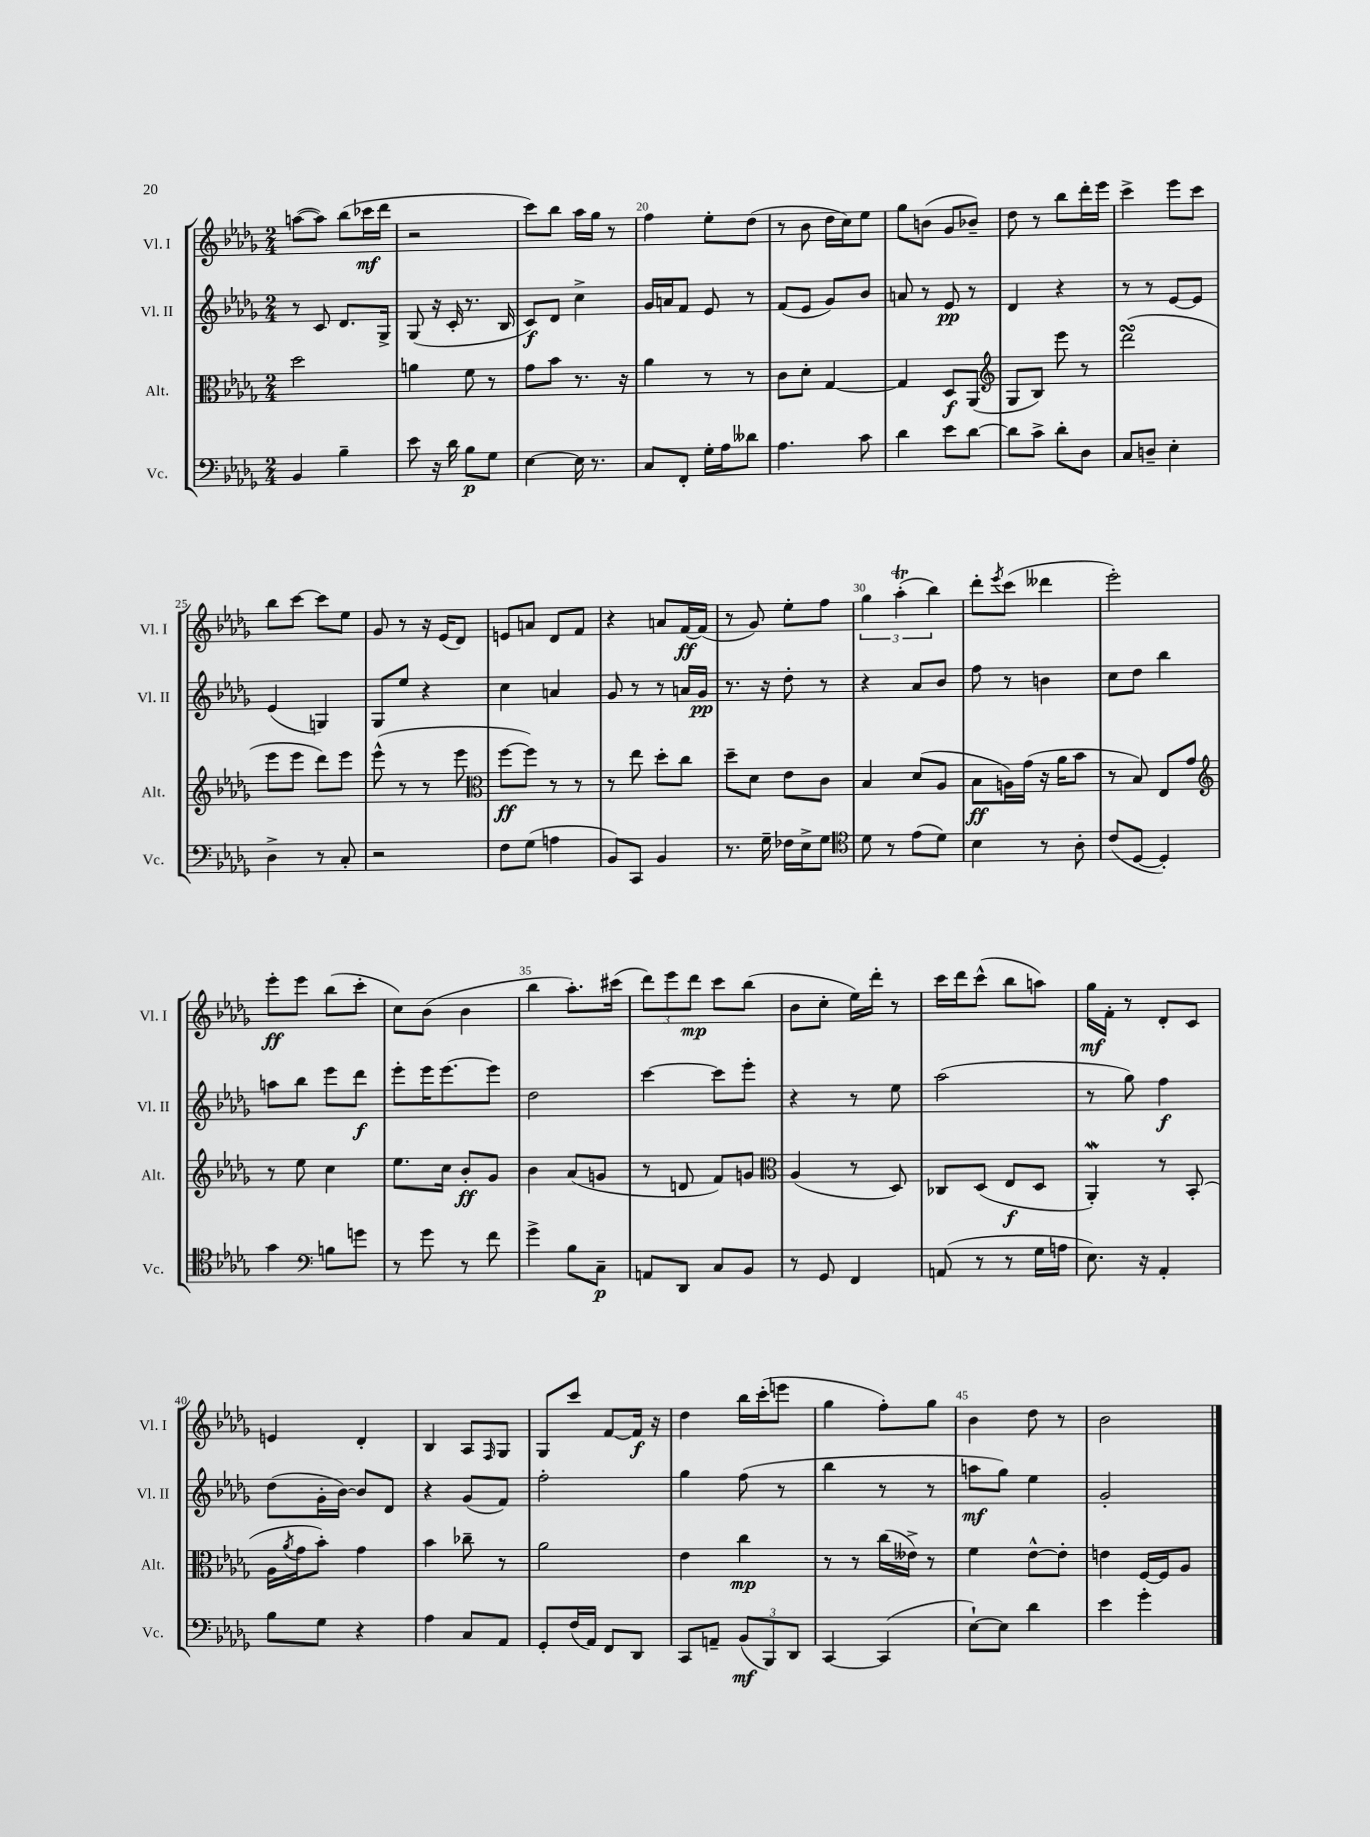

**kern	**dynam	**kern	**dynam	**kern	**dynam	**kern	**dynam
*part4	*part4	*part3	*part3	*part2	*part2	*part1	*part1
*staff4	*staff4	*staff3	*staff3	*staff2	*staff2	*staff1	*staff1
*I"Vc.	*	*I"Alt.	*	*I"Vl. II	*	*I"Vl. I	*
*I'Vc.	*	*I'Alt.	*	*I'Vl. II	*	*I'Vl. I	*
*clefF4	*	*clefC3	*	*clefG2	*	*clefG2	*
*k[b-e-a-d-g-]	*	*k[b-e-a-d-g-]	*	*k[b-e-a-d-g-]	*	*k[b-e-a-d-g-]	*
*M2/4	*	*M2/4	*	*M2/4	*	*M2/4	*
=17	=17	=17	=17	=17	=17	=17	=17
4BB-/	.	2dd-\	.	8r	.	([8aan\L	.
.	.	.	.	8c/	.	8aa\J])	.
4B-~\	.	.	.	8.d-/L	.	(8bb-\L	.
.	.	.	.	.	.	16ccc-X\L	mf
.	.	.	.	16G-^/Jk	.	16ddd-\JJ	.
=18	=18	=18	=18	=18	=18	=18	=18
8e-\	.	4an\	.	(8G-/	.	2r	.
16r	.	.	.	16r	.	.	.
16d-\	.	.	.	16c'/	.	.	.
8B-\L	p	8f\	.	8.r	.	.	.
8G-\J	.	8r	.	.	.	.	.
.	.	.	.	16B-/	.	.	.
=19	=19	=19	=19	=19	=19	=19	=19
[4E-\	.	8g-\L	.	8c/L)	f	8ccc\L)	.
.	.	8b-\J	.	8d-/J	.	8bb-\J	.
16E-\]	.	8.r	.	4cc^\	.	16aa-\LL	.
8.r	.	.	.	.	.	16gg-\JJ	.
.	.	.	.	.	.	8r	.
.	.	16r	.	.	.	.	.
=20	=20	=20	=20	=20	=20	=20	=20
8C/L	.	4a-\	.	16g-/LL	.	4ff\	.
.	.	.	.	16an/J	.	.	.
8FF'/J	.	.	.	8f/J	.	.	.
16G-'\LL	.	8r	.	8e-/	.	8ee-'\L	.
16A-\J	.	.	.	.	.	.	.
8d--X\J	.	8r	.	8r	.	(8dd-\J	.
=21	=21	=21	=21	=21	=21	=21	=21
4.A-\	.	8c\L	.	(8f/L	.	8r	.
.	.	8d-'\J	.	8e-/J	.	8b-\	.
.	.	[4G-/	.	8g-/L)	.	16dd-\LL	.
.	.	.	.	.	.	16cc\J)	.
8c\	.	.	.	8b-/J	.	8ee-\J	.
=22	=22	=22	=22	=22	=22	=22	=22
4d-\	.	4G-/]	.	8an/	.	8gg-\L	.
.	.	.	.	8r	.	(8bn\J	.
8e-\L	.	8D-/L	f	8e-/	pp	8g-/L	.
[8d-\J	.	(8AA-/J	.	8r	.	8b-X~/J)	.
=23	=23	=23	=23	=23	=23	=23	=23
*	*	*clefG2	*	*	*	*	*
8d-\L]	.	8G-/L	.	4d-/	.	8dd-\	.
8c^\J	.	8B-/J)	.	.	.	8r	.
8d-'\L	.	8eee-\	.	4r	.	8bb-\L	.
8D-\J	.	8r	.	.	.	16ddd-'\L	.
.	.	.	.	.	.	16eee-\JJ	.
=24	=24	=24	=24	=24	=24	=24	=24
8C/L	.	(2ddd-sSSs\	.	8r	.	4ccc^\	.
8Dn~/J	.	.	.	8r	.	.	.
4E-'\	.	.	.	[8e-/L	.	8eee-\L	.
.	.	.	.	8e-/J]	.	8ccc\J	.
!!LO:LB:g=z
=25	=25	=25	=25	=25	=25	=25	=25
4D-^\	.	8eee-\L	.	(4e-/	.	8bb-\L	.
.	.	8eee-\J	.	.	.	[8ccc\J	.
8r	.	8ddd-\L)	.	4Gn/)	.	8ccc\L]	.
8C'/	.	8eee-\J	.	.	.	8ee-\J	.
=26	=26	=26	=26	=26	=26	=26	=26
2r	.	(8eee-^^\	.	8G-/L	.	8g-/	.
.	.	8r	.	8ee-/J	.	8r	.
.	.	8r	.	4r	.	16r	.
.	.	.	.	.	.	(16e-/KL	.
.	.	8eee-\	.	.	.	8d-/J)	.
=27	=27	=27	=27	=27	=27	=27	=27
*	*	*clefC3	*	*	*	*	*
8F\L	.	[8ff\L	ff	4cc\	.	8en/L	.
(8G-\J	.	8ff\J])	.	.	.	8an/J	.
4An\	.	8r	.	4an/	.	8d-/L	.
.	.	8r	.	.	.	8f/J	.
=28	=28	=28	=28	=28	=28	=28	=28
8BB-/L)	.	8r	.	8g-/	.	4r	.
8CC/J	.	8ee-\	.	8r	.	.	.
4BB-/	.	8dd-'\L	.	8r	.	8an/L	.
.	.	8cc\J	.	16an/LL	.	[16f/L	ff
.	.	.	.	16g-/JJ	pp	(16f/JJ]	.
=29	=29	=29	=29	=29	=29	=29	=29
8.r	.	8dd-~\L	.	8.r	.	8r	.
.	.	8d-\J	.	.	.	8g-/)	.
16G-~\	.	.	.	16r	.	.	.
16F-X\LL	.	8e-\L	.	8dd-'\	.	8ee-'\L	.
16E-^\J	.	.	.	.	.	.	.
8G-\J	.	8c\J	.	8r	.	8ff\J	.
=30	=30	=30	=30	=30	=30	=30	=30
*clefC4	*	*	*	*	*	*	*
8d-\	.	4B-/	.	4r	.	6gg-\	.
8r	.	.	.	.	.	.	.
.	.	.	.	.	.	(6aa-T'\	.
(8e-\L	.	(8d-/L	.	8a-/L	.	.	.
.	.	.	.	.	.	6bb-\)	.
8d-\J)	.	8A-/J	.	8b-/J	.	.	.
=31	=31	=31	=31	=31	=31	=31	=31
4B-\	.	8B-\L	ff	8ff\	.	8ddd-'\L	.
.	.	.	.	.	.	8qeee-/	.
.	.	16An\L)	.	8r	.	(8ccc\J	.
.	.	(16g-\JJ	.	.	.	.	.
8r	.	16r	.	4bn\	.	4ddd--X\	.
.	.	16a-\KL	.	.	.	.	.
8A-'\	.	8b-\J	.	.	.	.	.
=32	=32	=32	=32	=32	=32	=32	=32
(8c/L	.	8r	.	8cc\L	.	2eee-'\)	.
[8D-/J	.	8B-/)	.	8dd-\J	.	.	.
4D-'/])	.	8E-/L	.	4bb-\	.	.	.
.	.	8g-/J	.	.	.	.	.
!!LO:LB:g=z
=33	=33	=33	=33	=33	=33	=33	=33
*	*	*clefG2	*	*	*	*	*
4g-\	.	8r	.	8aan\L	.	8eee-'\L	ff
.	.	8ee-\	.	8bb-\J	.	8eee-\J	.
*clefF4	*	*	*	*	*	*	*
8Bn\L	.	4cc\	.	8eee-\L	.	(8bb-\L	.
8gn\J	.	.	.	8ddd-\J	f	8ccc'\J	.
=34	=34	=34	=34	=34	=34	=34	=34
8r	.	8.ee-\L	.	8eee-'\L	.	8cc\L)	.
8g-\	.	.	.	16eee-\K	.	(8b-\J	.
.	.	16cc\Jk	.	[8.eee-\	.	.	.
8r	.	8b-'/L	ff	.	.	4b-\	.
8f\	.	8g-/J	.	8eee-\J]	.	.	.
=35	=35	=35	=35	=35	=35	=35	=35
4g-^\	.	4b-\	.	2dd-\	.	4bb-\	.
8B-\L	.	(8a-/L	.	.	.	8.aa-'\L)	.
8C~\J	p	8gn/J	.	.	.	.	.
.	.	.	.	.	.	(16ccc#X\Jk	.
=36	=36	=36	=36	=36	=36	=36	=36
8AAn/L	.	8r	.	[4ccc\	.	12ddd-\L)	.
.	.	.	.	.	.	12eee-\	.
8DD-/J	.	8dn/	.	.	.	.	.
.	.	.	.	.	.	12ddd-\J	mp
8C/L	.	8f/L)	.	8ccc\L]	.	8ccc\L	.
8BB-/J	.	8gn/J	.	8eee-'\J	.	(8bb-\J	.
=37	=37	=37	=37	=37	=37	=37	=37
*	*	*clefC3	*	*	*	*	*
8r	.	(4A-/	.	4r	.	8b-\L	.
8GG-/	.	.	.	.	.	8cc'\J	.
4FF/	.	8r	.	8r	.	16ee-\LL)	.
.	.	.	.	.	.	16ddd-'\JJ	.
.	.	8D-/)	.	8ee-\	.	8r	.
=38	=38	=38	=38	=38	=38	=38	=38
(8AAn/	.	8C-X/L	.	(2aa-\	.	16ccc\LL	.
.	.	.	.	.	.	16ddd-\J	.
8r	.	(8D-/J	.	.	.	(8ccc^^\J	.
8r	.	8E-/L	f	.	.	8bb-\L	.
16G-\LL	.	8D-/J	.	.	.	8aan\J)	.
16An\JJ	.	.	.	.	.	.	.
=39	=39	=39	=39	=39	=39	=39	=39
8.E-\)	.	4AA-W'/)	.	8r	.	16gg-\LL	mf
.	.	.	.	.	.	16f'\JJ	.
.	.	.	.	8gg-\)	.	8r	.
16r	.	.	.	.	.	.	.
4AA-'/	.	8r	.	4ff\	f	8d-'/L	.
.	.	(8BB-'/	.	.	.	8c/J	.
!!LO:LB:g=z
=40	=40	=40	=40	=40	=40	=40	=40
8B-\L	.	16A-\LL	.	(8dd-\L	.	4en/	.
.	.	8qa-/	.	.	.	.	.
.	.	16g-\J	.	.	.	.	.
8G-\J	.	8b-'\J)	.	16g-'\L	.	.	.
.	.	.	.	[16b-\JJ)	.	.	.
4r	.	4g-\	.	8b-/L]	.	4d-'/	.
.	.	.	.	8d-/J	.	.	.
=41	=41	=41	=41	=41	=41	=41	=41
4A-\	.	4b-\	.	4r	.	4B-/	.
8C/L	.	8cc-X~\	.	(8g-/L	.	8A-/L	.
.	.	.	.	.	.	16qqF/	.
8AA-/J	.	8r	.	8f/J)	.	8G-/J	.
=42	=42	=42	=42	=42	=42	=42	=42
8GG-'/L	.	2a-\	.	2ff'\	.	8G-/L	.
(16F/L	.	.	.	.	.	8ccc/J	.
16AA-/JJ)	.	.	.	.	.	.	.
8FF/L	.	.	.	.	.	[8f/L	.
8DD-/J	.	.	.	.	.	16f/Jk]	f
.	.	.	.	.	.	16r	.
=43	=43	=43	=43	=43	=43	=43	=43
8CC/L	.	4e-\	.	4gg-\	.	4dd-\	.
8AAn~/J	.	.	.	.	.	.	.
(12BB-/L	mf	4cc\	mp	(8ff\	.	16bb-\LL	.
.	.	.	.	.	.	(16ccc'\J	.
12BBB-/)	.	.	.	.	.	.	.
.	.	.	.	8r	.	8eeen\J	.
12DD-/J	.	.	.	.	.	.	.
=44	=44	=44	=44	=44	=44	=44	=44
[4CC/	.	8r	.	4bb-\	.	4gg-\	.
.	.	8r	.	.	.	.	.
(4CC/]	.	(16cc\LL	.	8r	.	8ff'\L)	.
.	.	16e--X^\JJ)	.	.	.	.	.
.	.	8r	.	8r	.	8gg-\J	.
=45	=45	=45	=45	=45	=45	=45	=45
[8E-`\L)	.	4f\	.	8aan\L	mf	4b-\	.
8E-\J]	.	.	.	8gg-\J)	.	.	.
4d-\	.	[8e-^^\L	.	4ee-\	.	8dd-\	.
.	.	8e-'\J]	.	.	.	8r	.
=46	=46	=46	=46	=46	=46	=46	=46
4e-\	.	4en\	.	2g-'/	.	2b-\	.
4g-'\	.	[16F/LL	.	.	.	.	.
.	.	16F/J]	.	.	.	.	.
.	.	8A-/J	.	.	.	.	.
==	==	==	==	==	==	==	==
*-	*-	*-	*-	*-	*-	*-	*-
